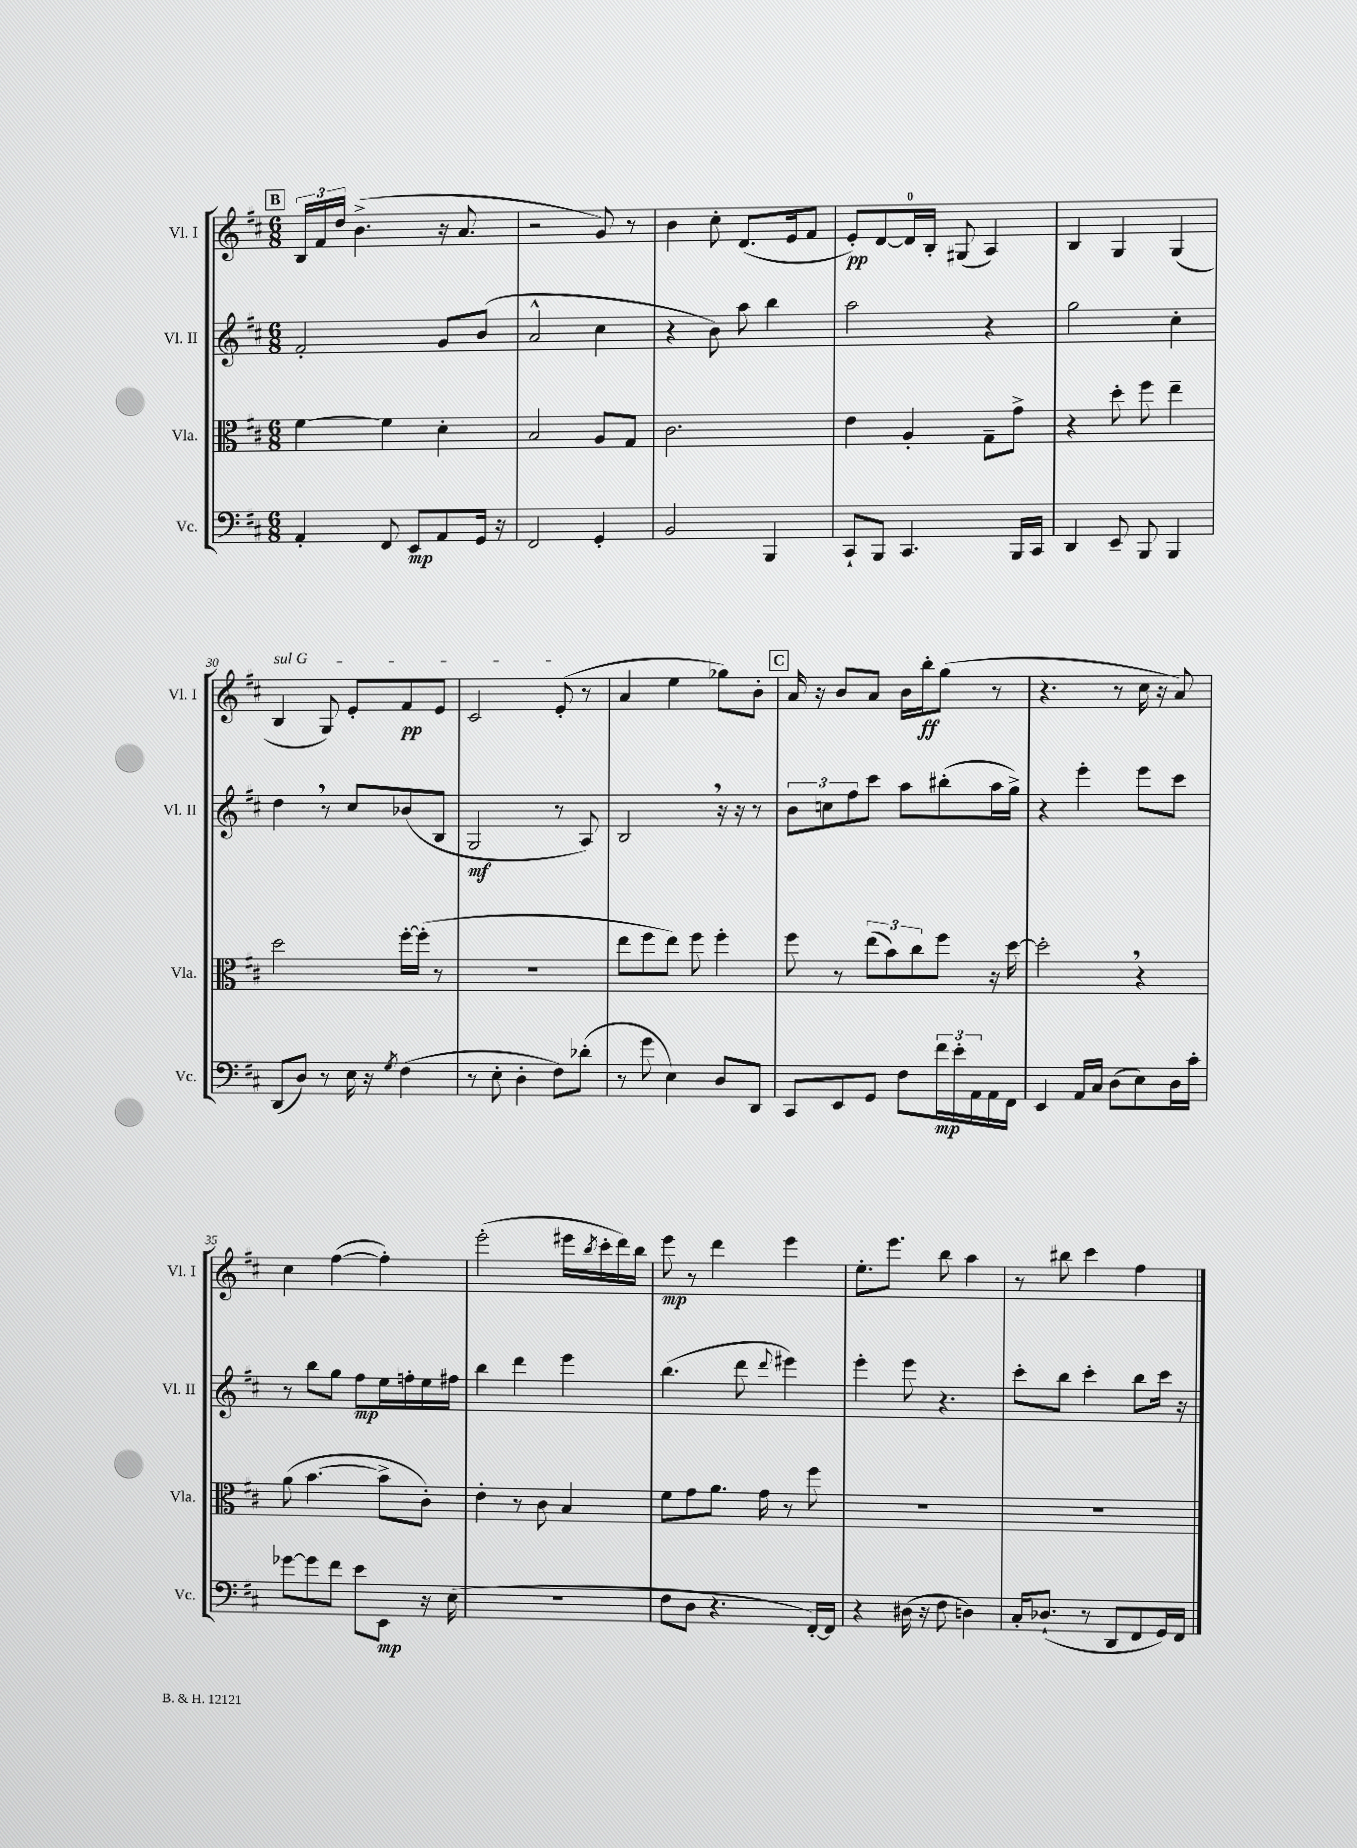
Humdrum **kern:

**kern	**dynam	**kern	**kern	**dynam	**kern	**dynam
*part4	*part4	*part3	*part2	*part2	*part1	*part1
*staff4	*staff4	*staff3	*staff2	*staff2	*staff1	*staff1
*I"Vc.	*	*I"Vla.	*I"Vl. II	*	*I"Vl. I	*
*I'Vc.	*	*I'Vla.	*I'Vl. II	*	*I'Vl. I	*
*clefF4	*	*clefC3	*clefG2	*	*clefG2	*
*k[f#c#]	*	*k[f#c#]	*k[f#c#]	*	*k[f#c#]	*
*M6/8	*	*M6/8	*M6/8	*	*M6/8	*
!!LO:REH:place=s1:t=B
=25	=25	=25	=25	=25	=25	=25
4AA'/	.	[4f#\	2f#'/	.	24B/LL	.
.	.	.	.	.	24f#/	.
.	.	.	.	.	24dd/JJ	.
.	.	.	.	.	(4.b^\	.
8FF#/	.	4f#\]	.	.	.	.
8EE/L	mp	.	.	.	.	.
8AA/	.	4d'\	8g/L	.	16r	.
.	.	.	.	.	8.a/	.
16GG/Jk	.	.	(8b/J	.	.	.
16r	.	.	.	.	.	.
=26	=26	=26	=26	=26	=26	=26
2FF#/	.	2B/	2a^^/	.	2r	.
4GG'/	.	8A/L	4cc#\	.	8g/)	.
.	.	8G/J	.	.	8r	.
=27	=27	=27	=27	=27	=27	=27
2BB/	.	2.c#\	4r	.	4b\	.
.	.	.	8b\)	.	8cc#'\	.
.	.	.	8aa\	.	(8.d/L	.
4BBB/	.	.	4bb\	.	.	.
.	.	.	.	.	16e/k	.
.	.	.	.	.	8f#/J	.
=28	=28	=28	=28	=28	=28	=28
8CC#`/L	.	4e\	2aa\	.	8e'/L)	pp
8BBB/J	.	.	.	.	[8d/	.
4.CC#/	.	4A'/	.	.	16d/L]	.
.	.	.	.	.	16B'/JJ	.
.	.	.	.	.	(8G#X/	.
.	.	8G~\L	4r	.	4A/)	.
16BBB/LL	.	8g^\J	.	.	.	.
16CC#/JJ	.	.	.	.	.	.
=29	=29	=29	=29	=29	=29	=29
4DD/	.	4r	2gg\	.	4B/	.
8EE~/	.	8dd'\	.	.	4G/	.
8BBB/	.	8ff#\	.	.	.	.
4BBB/	.	4ee~\	4cc#'\	.	(4G/	.
!!LO:LB:g=z
=30	=30	=30	=30	=30	=30	=30
!	!	!	!	!	!LO:TX:a:i:t=sul G	!
(8DD/L	.	2dd\	4dd,\	.	4B/	.
8D/J)	.	.	.	.	.	.
8r	.	.	8r	.	8G/)	.
16E\	.	.	8cc#/L	.	8e'/L	.
16r	.	.	.	.	.	.
8qG/	.	.	.	.	.	.
(4F#\	.	[16ff#'\LL	(8b-X/	.	8f#/	pp
.	.	(16ff#'\JJ]	.	.	.	.
.	.	8r	8B/J	.	8e/J	.
=31	=31	=31	=31	=31	=31	=31
8r	.	2.r	2G/	mf	2c#/	.
8E'\	.	.	.	.	.	.
4D'\	.	.	.	.	.	.
8F#\L)	.	.	8r	.	(8e'/	.
(8d-X'\J	.	.	8A/)	.	8r	.
=32	=32	=32	=32	=32	=32	=32
8r	.	8ee\L	2B,/	.	4a/	.
8g\	.	8ff#\	.	.	.	.
4E\)	.	8ee\J)	.	.	4ee\	.
.	.	8ff#\	.	.	.	.
8D/L	.	4ff#'\	16r	.	8gg-X\L)	.
.	.	.	16r	.	.	.
8DD/J	.	.	8r	.	8b'\J	.
!!LO:REH:place=s1:t=C
=33	=33	=33	=33	=33	=33	=33
8CC#/L	.	8ff#\	12b\L	.	16a/	.
.	.	.	.	.	16r	.
.	.	.	12ccn\	.	.	.
8EE/	.	8r	.	.	8b/L	.
.	.	.	12ff#\	.	.	.
8GG/J	.	(12ee\L	8ccc#\J	.	8a/J	.
.	.	12b\)	.	.	.	.
8F#\L	.	.	8aa\L	.	16b\LL	.
.	.	12cc#\	.	.	.	.
.	.	.	.	.	16bb'\J	ff
24f#\L	mp	8ff#\J	(8bb#X'\	.	(8gg\J	.
24e'\	.	.	.	.	.	.
24AA\	.	.	.	.	.	.
16AA\	.	16r	16aa\L	.	8r	.
16FF#\JJ	.	[16dd\	16gg^\JJ)	.	.	.
=34	=34	=34	=34	=34	=34	=34
4EE/	.	2dd',\]	4r	.	4.r	.
16AA/LL	.	.	4eee'\	.	.	.
16C#/JJ	.	.	.	.	.	.
(8D\L	.	.	.	.	8r	.
8E\)	.	4r	8eee\L	.	16cc#\	.
.	.	.	.	.	16r	.
16D\L	.	.	8ccc#\J	.	8a/)	.
16c#'\JJ	.	.	.	.	.	.
!!LO:LB:g=z
=35	=35	=35	=35	=35	=35	=35
[8g-X\L	.	(8a\	8r	.	4cc#\	.
8g-\]	.	[4.b\	8bb\L	.	.	.
8f#\J	.	.	8gg\J	.	([4ff#\	.
8e\L	.	.	8ff#\L	mp	.	.
8EE\J	mp	8b^\L]	16ee\L	.	4ff#'\])	.
.	.	.	16ffn'\	.	.	.
16r	.	8c#'\J)	16ee\	.	.	.
(16E\	.	.	16ff#X\JJ	.	.	.
=36	=36	=36	=36	=36	=36	=36
2.r	.	4e'\	4bb\	.	(2eee'\	.
.	.	8r	4ddd\	.	.	.
.	.	8c#\	.	.	.	.
.	.	4B/	4eee\	.	16eee#X\LL	.
.	.	.	.	.	8qbb/	.
.	.	.	.	.	16ccc#'\	.
.	.	.	.	.	16ddd\)	.
.	.	.	.	.	16bb\JJ	.
=37	=37	=37	=37	=37	=37	=37
8F#\L	.	8f#\L	(4.bb\	.	8eee\	mp
8D\J	.	8g\	.	.	8r	.
4.r	.	8.a\J	.	.	4ddd\	.
.	.	.	8ddd\	.	.	.
.	.	16g\	.	.	.	.
.	.	.	8qqddd/	.	.	.
.	.	8r	4eee#X\)	.	4eee\	.
[16FF#'/LL)	.	8ff#\	.	.	.	.
16FF#/JJ]	.	.	.	.	.	.
=38	=38	=38	=38	=38	=38	=38
4r	.	2.r	4eee'\	.	8.ee'\L	.
.	.	.	.	.	8.eee\J	.
(16D#X\	.	.	8eee\	.	.	.
16r	.	.	.	.	.	.
8F#\	.	.	4.r	.	8bb\	.
4Dn\)	.	.	.	.	4aa\	.
=39	=39	=39	=39	=39	=39	=39
16C#'/KL	.	2.r	8ccc#'\L	.	8r	.
(8.D-X`/J	.	.	.	.	.	.
.	.	.	8bb\J	.	8bb#X\	.
8r	.	.	4ccc#'\	.	4ccc#\	.
8DD/L	.	.	.	.	.	.
8FF#/	.	.	8bb\L	.	4ff#\	.
16GG/L)	.	.	16ccc#\Jk	.	.	.
16FF#/JJ	.	.	16r	.	.	.
==	==	==	==	==	==	==
*-	*-	*-	*-	*-	*-	*-
